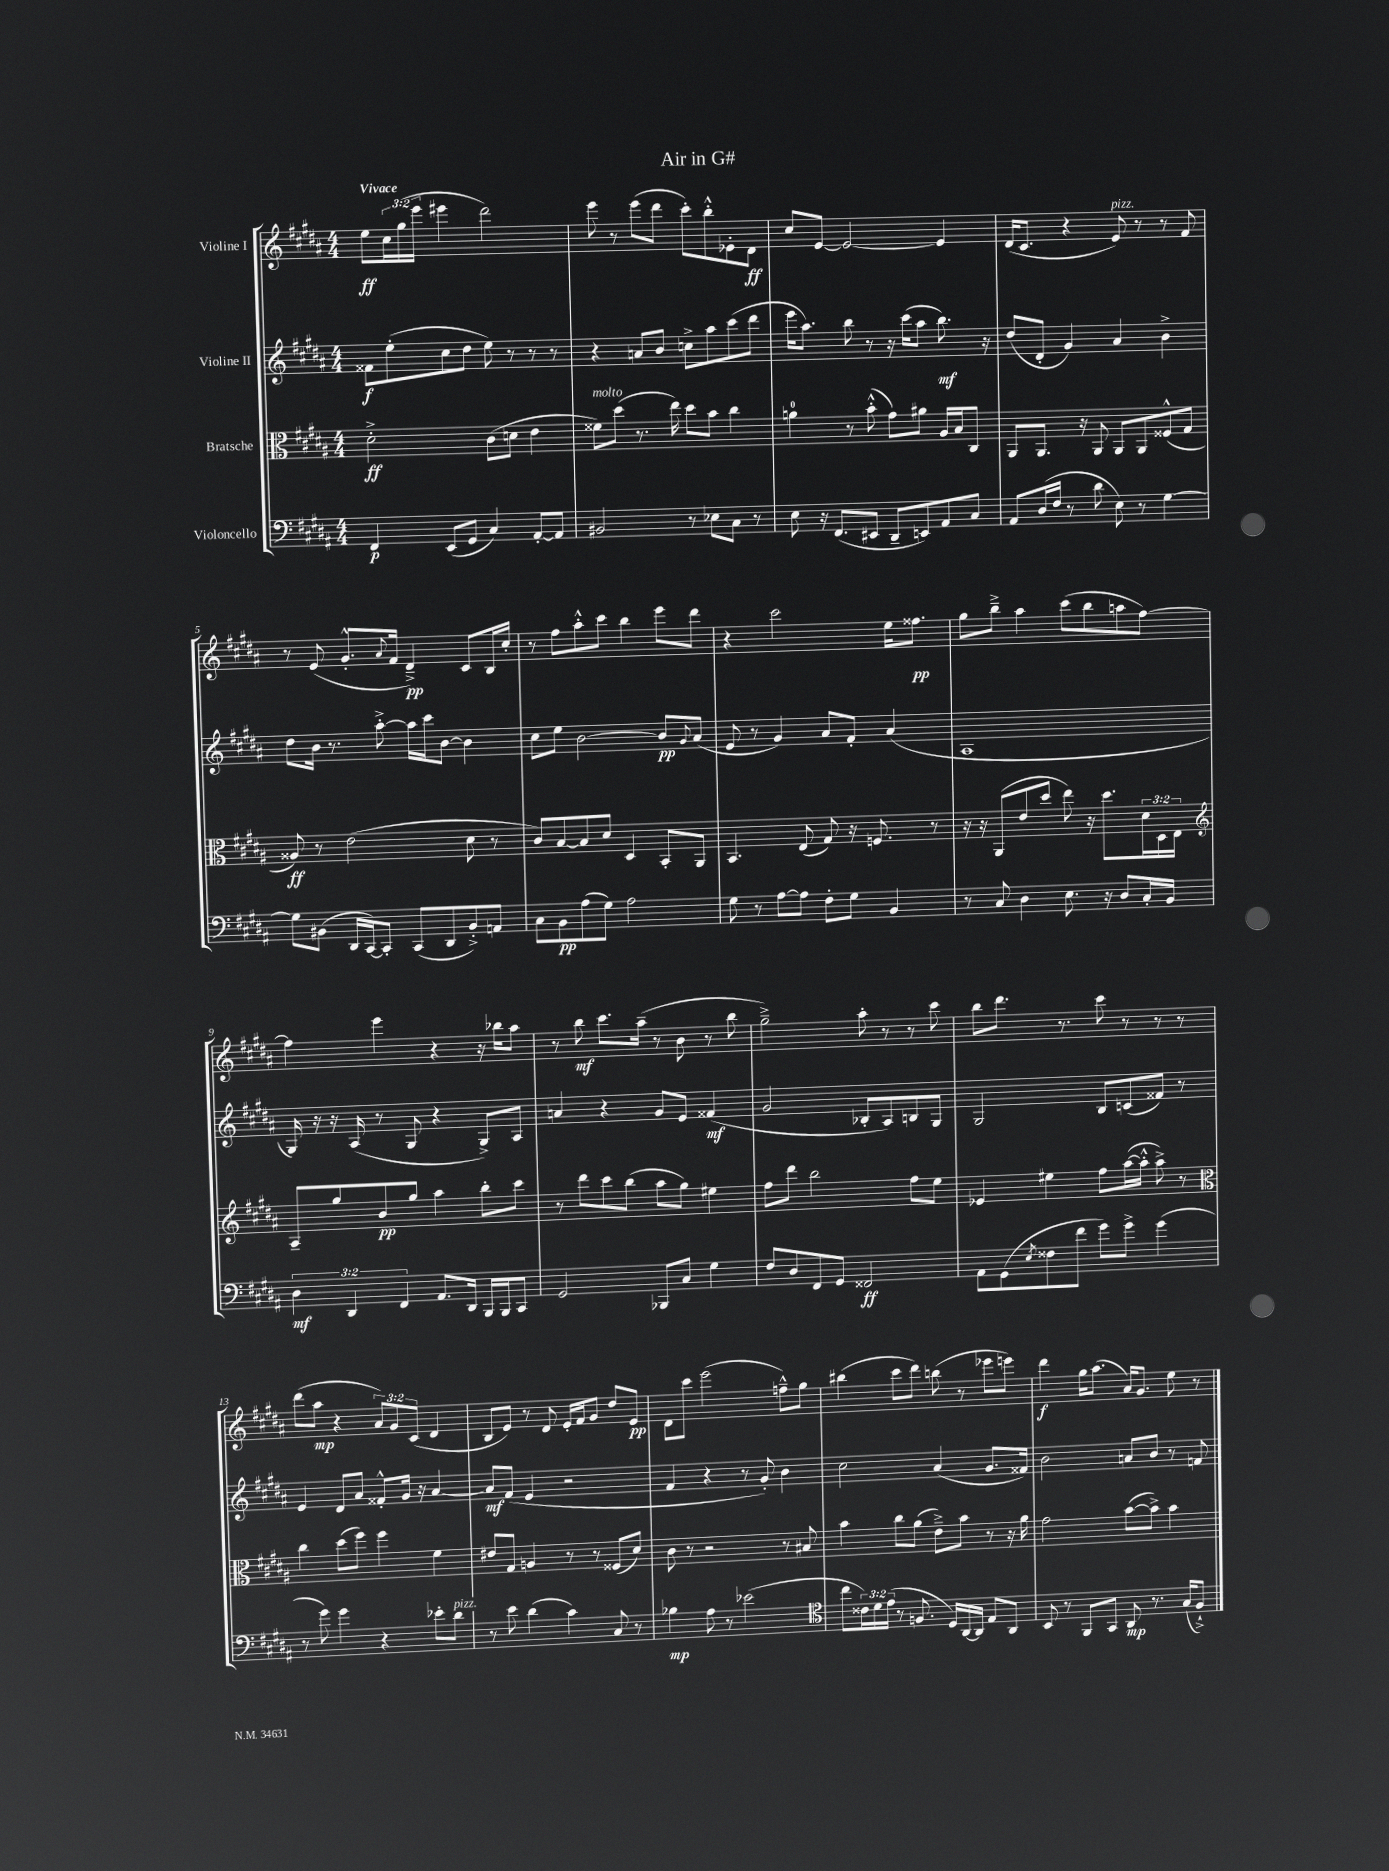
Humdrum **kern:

**kern	**dynam	**kern	**dynam	**kern	**dynam	**kern	**dynam
*part4	*part4	*part3	*part3	*part2	*part2	*part1	*part1
*staff4	*staff4	*staff3	*staff3	*staff2	*staff2	*staff1	*staff1
*I"Violoncello	*	*I"Bratsche	*	*I"Violine II	*	*I"Violine I	*
*clefF4	*	*clefC3	*	*clefG2	*	*clefG2	*
*k[f#c#g#d#a#]	*	*k[f#c#g#d#a#]	*	*k[f#c#g#d#a#]	*	*k[f#c#g#d#a#]	*
*M4/4	*	*M4/4	*	*M4/4	*	*M4/4	*
=1	=1	=1	=1	=1	=1	=1	=1
!	!	!	!	!	!	!LO:TX:a:B:t=Vivace	!
4FF#/	p	2d#'^\	ff	8f##X\L	f	8ee\L	ff
.	.	.	.	(8ee'\	.	24cc#\L	.
.	.	.	.	.	.	(24gg#\	.
.	.	.	.	.	.	24eee\JJ	.
(8EE/L	.	.	.	8cc#\	.	4eee#X\	.
8GG#/J	.	.	.	8dd#\J	.	.	.
4C#/)	.	(8c#\L	.	8ee\)	.	2ddd#\)	.
.	.	8dn\J	.	8r	.	.	.
[8AA#'/L	.	4e\	.	8r	.	.	.
8AA#/J]	.	.	.	8r	.	.	.
=2	=2	=2	=2	=2	=2	=2	=2
!	!	!LO:TX:a:i:t=molto	!	!	!	!	!
2BB#X/	.	8f##X\L)	.	4r	.	8eee\	.
.	.	(8dd#\J	.	.	.	8r	.
.	.	8.r	.	8an/L	.	(8eee\L	.
.	.	.	.	8b/J	.	8ddd#\J	.
.	.	16ee\)	.	.	.	.	.
8r	.	8dd#\L	.	8ccn^\L	.	8ccc#'\L)	.
8E-X\L	.	8b\J	.	8aa#\	.	8bb'^^\	.
8C#\J	.	4cc#\	.	(8ccc#\	.	8e-X'\	.
8r	.	.	.	8ddd#\J	.	8d#\J	ff
=3	=3	=3	=3	=3	=3	=3	=3
8E\	.	4an\	.	16eee\KL	.	8cc#/L	.
.	.	.	.	8.aa#\J)	.	.	.
16r	.	.	.	.	.	[8e/J	.
(8.FF#/L	.	.	.	.	.	.	.
.	.	8r	.	8bb\	.	2e/_	.
8EE#X/J	.	(8b'^^\	.	8r	.	.	.
8DD#~/L	.	8g#\L)	.	16r	.	.	.
.	.	.	.	(16ccc#\KL	.	.	.
8EEn/)	.	8a#X\J	.	8aa#\J	.	.	.
8AA#/	.	16A#/LL	.	8.bb\)	mf	4e/]	.
.	.	16B/J	.	.	.	.	.
8C#/J	.	8C#/J	.	.	.	.	.
.	.	.	.	16r	.	.	.
=4	=4	=4	=4	=4	=4	=4	=4
8AA#/L	.	8AA#/L	.	(8dd#/L	.	(16d#/KL	.
.	.	.	.	.	.	8.c#/J	.
(16D#/L	.	8.AA#/J	.	8d#'/J	.	.	.
16F#/JJ	.	.	.	.	.	.	.
8r	.	.	.	4g#/)	.	4r	.
.	.	16r	.	.	.	.	.
8d#\	.	8AA#/	.	.	.	.	.
!	!	!	!	!	!	!LO:TX:a:i:t=pizz.	!
8E\)	.	8AA#/L	.	4a#/	.	8e/)	.
8r	.	8AA#/	.	.	.	8r	.
[4G#\	.	(8F##X^^/	.	4b^\	.	8r	.
.	.	8G#/J	.	.	.	8f#/	.
!!LO:LB:g=z
=5	=5	=5	=5	=5	=5	=5	=5
8G#\L]	.	8A##X/)	ff	8dd#\L	.	8r	.
(8BB#X\J	.	8r	.	16b\Jk	.	(8e/	.
.	.	.	.	8.r	.	.	.
16DD#/LL	.	(2e\	.	.	.	8.g#'^^/L	.
[16CC#/J)	.	.	.	.	.	.	.
8CC#'/J]	.	.	.	[8aa#'^\	.	.	.
.	.	.	.	.	.	8qqa#/	.
.	.	.	.	.	.	16f#/Jk	.
(8CC#/L	.	.	.	16aa#\LL]	.	4d#~^/)	pp
.	.	.	.	16ccc#\J	.	.	.
8DD#/	.	.	.	[8b\J	.	.	.
8BB#'^/)	.	8d#\	.	4b\]	.	8c#/L	.
8AAn/J	.	8r	.	.	.	16B/L	.
.	.	.	.	.	.	16cc#'/JJ	.
=6	=6	=6	=6	=6	=6	=6	=6
8C#\L	.	8c#/L)	.	8cc#\L	.	8r	.
8BB\	pp	[8B/	.	8ee\J	.	8ff#\L	.
(8A#\	.	8B/]	.	[2b\	.	8aa#'^^\	.
8G#\J)	.	8d#/J	.	.	.	8ccc#\J	.
2A#\	.	4D#/	.	.	.	4bb\	.
.	.	8BB'/L	.	8b/L]	pp	8eee\L	.
.	.	.	.	8qqg#/	.	.	.
.	.	8AA#/J	.	(8a#/J	.	8ddd#\J	.
=7	=7	=7	=7	=7	=7	=7	=7
8G#\	.	4.BB/	.	8e/	.	4r	.
8r	.	.	.	8r	.	.	.
[8A#\L	.	.	.	4g#/)	.	2ccc#\	.
8A#\J]	.	(8E/	.	.	.	.	.
8F#'\L	.	8G#/)	.	8a#/L	.	.	.
8G#\J	.	16r	.	8f#'/J	.	.	.
.	.	8.Fn/	.	.	.	.	.
4BB/	.	.	.	(4a#/	.	16ee\KL	.
.	.	.	.	.	.	8.ff##X\J	pp
.	.	8r	.	.	.	.	.
=8	=8	=8	=8	=8	=8	=8	=8
8r	.	16r	.	1A#	.	8gg#\L	.
.	.	16r	.	.	.	.	.
8C#/	.	(8AA#/L	.	.	.	8bb~^\J	.
4D#\	.	8e/	.	.	.	4aa#\	.
.	.	8dd#/J	.	.	.	.	.
8.E\	.	8ee\)	.	.	.	(8ccc#\L	.
.	.	16r	.	.	.	8bb\	.
16r	.	8.dd#\L	.	.	.	.	.
8D#/L	.	.	.	.	.	8aan\	.
16C#'/L	.	24d#\L	.	.	.	[8ff#\J)	.
.	.	24D#\	.	.	.	.	.
16BB/JJ	.	.	.	.	.	.	.
.	.	24E\JJ	.	.	.	.	.
!!LO:LB:g=z
=9	=9	=9	=9	=9	=9	=9	=9
*	*	*clefG2	*	*	*	*	*
6D#\	mf	8A#~/L	.	16G#/)	.	4ff#\]	.
.	.	.	.	16r	.	.	.
.	.	8gg#/	.	16r	.	.	.
6DD#/	.	.	.	.	.	.	.
.	.	.	.	(16A#/	.	.	.
.	.	8b/	pp	8r	.	4eee\	.
6FF#/	.	.	.	.	.	.	.
.	.	8gg#/J	.	8G#/	.	.	.
8.AA#/L	.	4aa#\	.	4r	.	4r	.
16DD#/Jk	.	.	.	.	.	.	.
16BBB/LL	.	8bb'\L	.	8G#^/L)	.	16r	.
16BBB/J	.	.	.	.	.	16bb-X\KL	.
8CC#/J	.	8ccc#\J	.	8A#/J	.	8aa#\J	.
=10	=10	=10	=10	=10	=10	=10	=10
2GG#/	.	8r	.	4an/	.	8r	.
.	.	8ddd#\L	.	.	.	8bb\	mf
.	.	8ccc#\	.	4r	.	8.ccc#\L	.
.	.	(8bb\J	.	.	.	.	.
.	.	.	.	.	.	(16aa#~\Jk	.
8BBB-X/L	.	8aa#\L	.	8g#/L	.	8r	.
8C#/J	.	8gg#\J)	.	8e/J	.	8b\	.
4G#\	.	4ee#X\	.	(4f##X/	mf	8r	.
.	.	.	.	.	.	8bb\	.
=11	=11	=11	=11	=11	=11	=11	=11
8F#/L	.	8ff#\L	.	2g#/	.	2gg#~^\)	.
8D#/	.	8ddd#\J	.	.	.	.	.
8FF#/	.	2bb\	.	.	.	.	.
8GG#/J	.	.	.	.	.	.	.
2FF##X/	ff	.	.	8B-X'/L	.	8aa#'\	.
.	.	.	.	8A#/)	.	8r	.
.	.	8ff#\L	.	8Bn/	.	8r	.
.	.	8ee\J	.	8G#/J	.	8ccc#\	.
=12	=12	=12	=12	=12	=12	=12	=12
8AA#\L	.	4e-X/	.	2G#/	.	8bb\L	.
(8GG#\	.	.	.	.	.	8.ddd#\J	.
8qE/	.	.	.	.	.	.	.
8F##X\	.	4ee#X\	.	.	.	.	.
.	.	.	.	.	.	8.r	.
8f#\J	.	.	.	.	.	.	.
8g#\L)	.	8ff#\L	.	8B/L	.	8ccc#\	.
8g#^\J	.	([16aa#\L	.	(8cn/	.	8r	.
.	.	16aa#'^^\JJ]	.	.	.	.	.
(4g#\	.	8aa#^\)	.	8f##X/J)	.	8r	.
.	.	8r	.	8r	.	8r	.
!!LO:LB:g=z
=13	=13	=13	=13	=13	=13	=13	=13
*	*	*clefC3	*	*	*	*	*
8r	.	4cc#\	.	4e/	.	(8ddd#\L	.
8g#\)	.	.	.	.	.	8aa#\J	mp
4g#\	.	(8dd#\L	.	8d#/L	.	4r	.
.	.	8ff#\J)	.	8a#/J	.	.	.
4r	.	4ff#\	.	8f##X'^^/L	.	12a#/L)	.
.	.	.	.	.	.	12g#/	.
.	.	.	.	16g#/Jk	.	.	.
.	.	.	.	.	.	(12c#/J	.
.	.	.	.	16r	.	.	.
8e-X'\L	.	4f#\	.	[4a#/	.	4d#/	.
!LO:TX:a:i:t=pizz.	!	!	!	!	!	!	!
8d#\J	.	.	.	.	.	.	.
=14	=14	=14	=14	=14	=14	=14	=14
8r	.	8e#X/L	.	8a#/L]	mf	8B/L	.
8e\	.	8G#/J	.	(8f#/J	.	8e/J)	.
(4d#\	.	4An/	.	4e/	.	8r	.
.	.	.	.	.	.	8d#/	.
4c#\)	.	8r	.	2r	.	16e'/LL	.
.	.	.	.	.	.	16f#/J	.
.	.	8r	.	.	.	8g#/J	.
8C#/	.	(8F##X/L	.	.	.	8dd#/L	.
8r	.	8d#/J)	.	.	.	8e/J	pp
=15	=15	=15	=15	=15	=15	=15	=15
4B-X\	mp	8c#\	.	4f#/	.	8d#\L	.
.	.	8r	.	.	.	8ccc#\J	.
8A#\	.	2r	.	4r	.	(2eee\	.
8r	.	.	.	.	.	.	.
(2e-X\	.	.	.	8r	.	.	.
.	.	.	.	8g#'/)	.	.	.
.	.	8r	.	4b\	.	8ffn~^^\L)	.
.	.	8B#X/	.	.	.	8gg#\J	.
=16	=16	=16	=16	=16	=16	=16	=16
*clefC4	*	*	*	*	*	*	*
8cc#\L	.	4b\	.	2cc#\	.	(4bb#X\	.
24c##X\L)	.	.	.	.	.	.	.
24d#\	.	.	.	.	.	.	.
(24e\JJ	.	.	.	.	.	.	.
8r	.	8cc#\L	.	.	.	8ccc#\L	.
8.Fn/	.	(8a#\J	.	.	.	8ddd#\J)	.
.	.	8e~^\L)	.	(4a#/	.	(8bbn\	.
16D#/LL)	.	.	.	.	.	.	.
[16AA#/	.	8b\J	.	.	.	8r	.
16AA#/JJ]	.	.	.	.	.	.	.
8E/L	.	8r	.	8.g#/L	.	8eee-X\L	.
8AA#/J	.	16r	.	.	.	8eeen\J)	.
.	.	16a#\	.	16f##X/Jk)	.	.	.
=17	=17	=17	=17	=17	=17	=17	=17
8BB/	.	2g#\	.	2b\	.	4ddd#\	f
8r	.	.	.	.	.	.	.
8FF#/L	.	.	.	.	.	16gg#\KL	.
.	.	.	.	.	.	(8.aa#\J	.
8GG#/J	.	.	.	.	.	.	.
8AA#/	mp	([8b\L	.	8an/L	.	16a#/KL)	.
.	.	.	.	.	.	8.g#/J	.
8.r	.	8b^\J])	.	8b/J	.	.	.
.	.	4b\	.	8r	.	8ee\	.
(16G#/KL	.	.	.	.	.	.	.
8F#`^/J)	.	.	.	8fn/	.	8r	.
==	==	==	==	==	==	==	==
*-	*-	*-	*-	*-	*-	*-	*-
